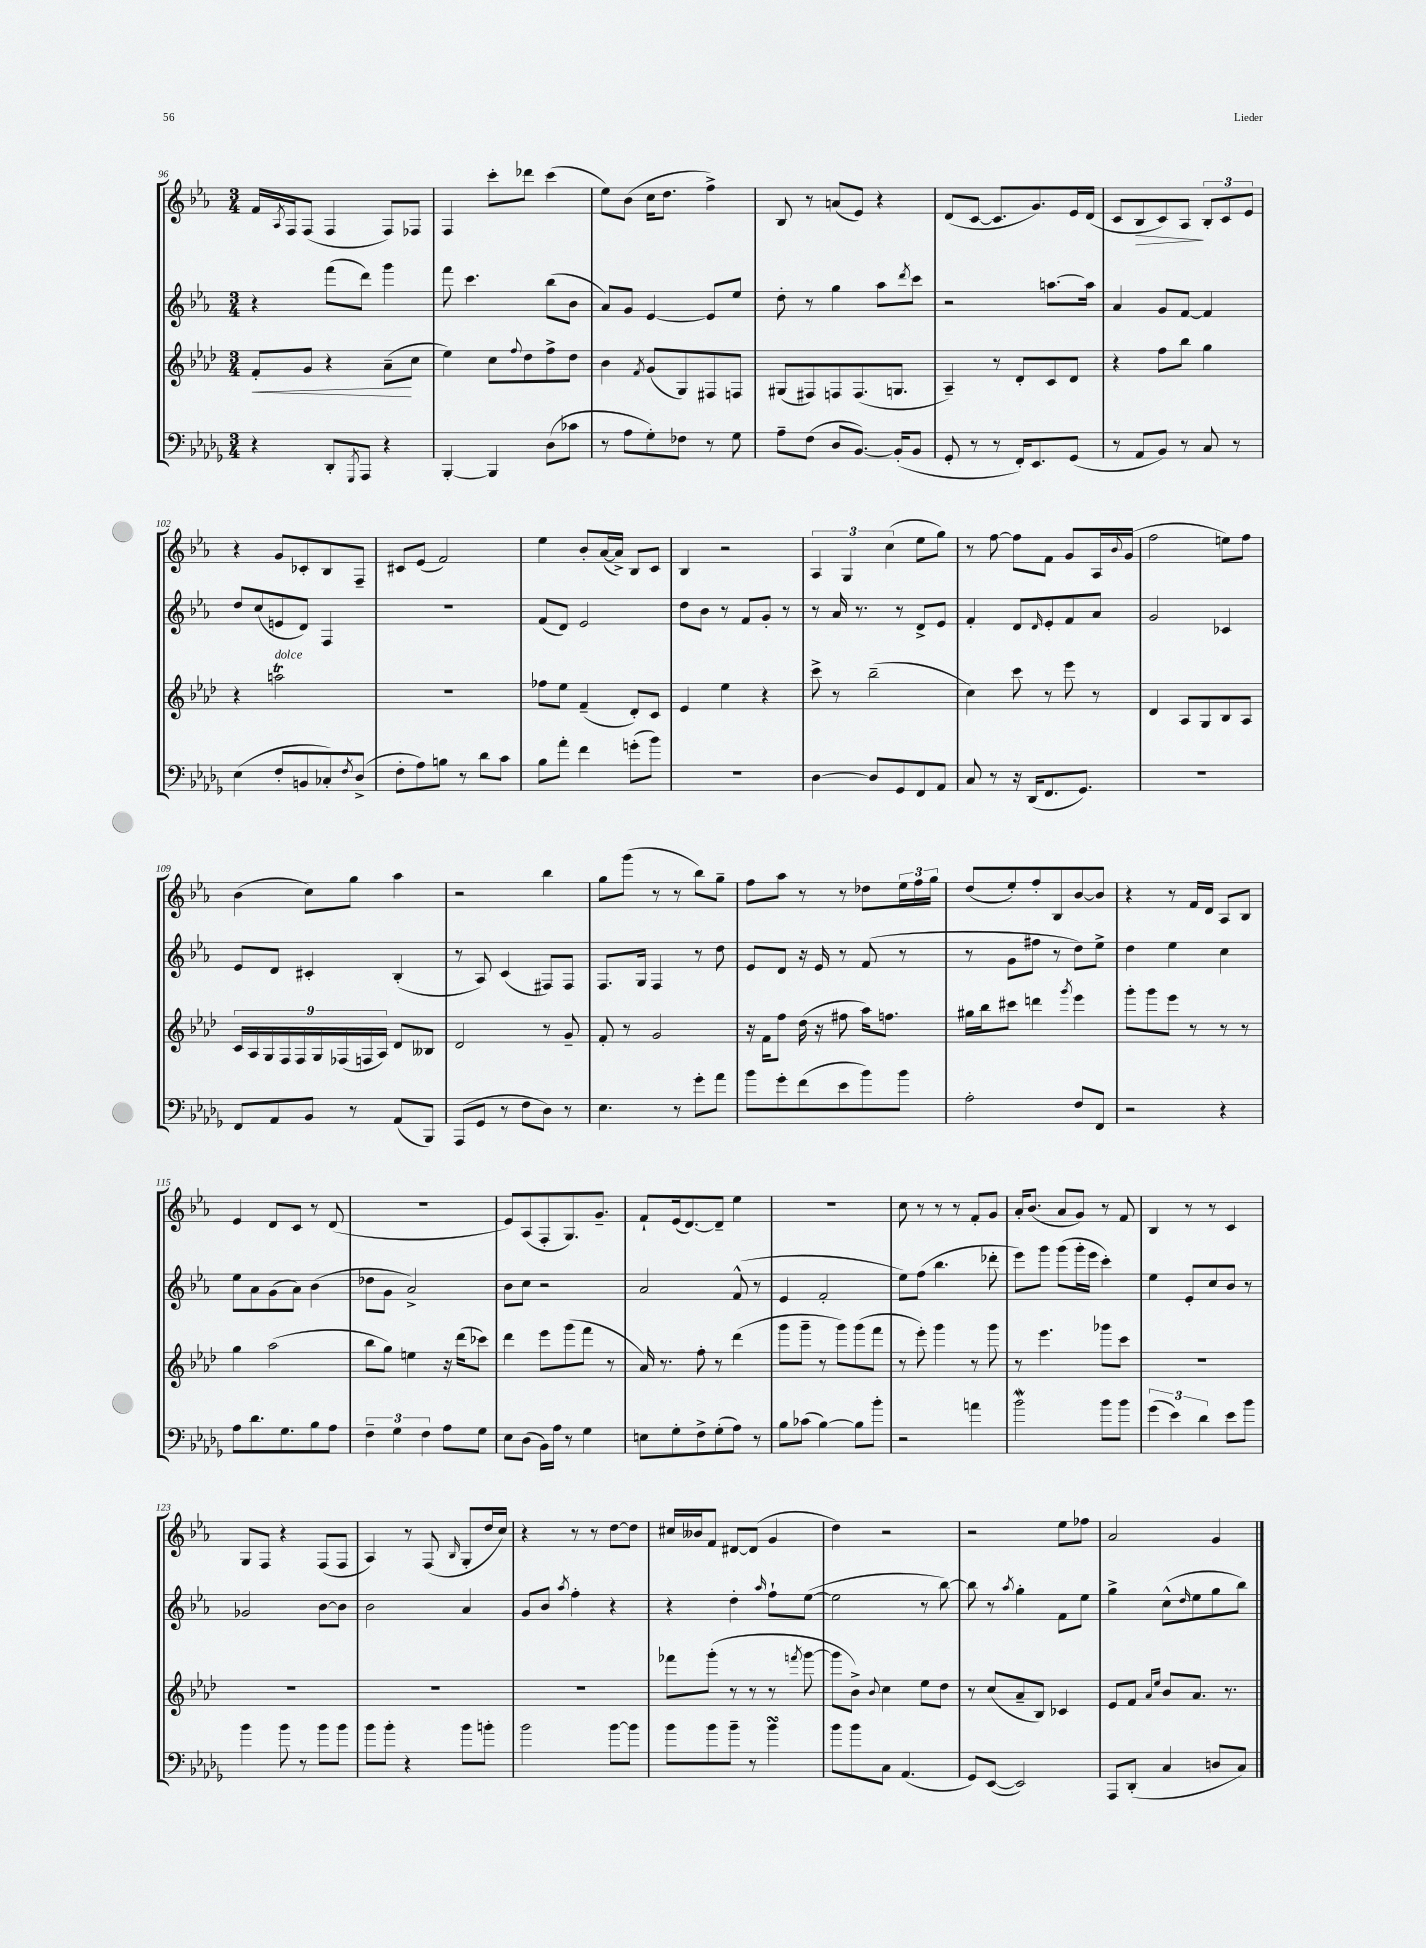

**kern	**kern	**kern	**kern
*staff4	*staff3	*staff2	*staff1
*clefF4	*clefG2	*clefG2	*clefG2
*k[b-e-a-d-g-]	*k[b-e-a-d-]	*k[b-e-a-]	*k[b-e-a-]
*M3/4	*M3/4	*M3/4	*M3/4
4r	8f'	4r	16f
.	.	.	8qA-
.	.	.	16F
.	8g	.	(8F
8DD-'	4r	(8fff	4F
8qGGG-	.	.	.
8AAA-	.	8ddd)	.
4r	(8a-~	4ggg	8F)
.	8cc	.	8F-
=	=	=	=
[4BBB-'	4ee-)	8fff	4F
.	.	4.ccc	.
4BBB-]	8cc	.	8ccc'
.	8qqff	.	.
.	8dd-	.	8ddd-
(8D-	8ff^	(8bb-	(4ccc
8c-	8dd-	8b-	.
=	=	=	=
8r	4b-	8a-)	8ee-)
8A-	.	8g	(8b-
.	8qf	.	.
8G-')	(8g	[4e-	16cc
.	.	.	8.dd
8F-	8G)	.	.
8r	8F#	8e-]	4ff^)
8G-	8F	8ee-	.
=	=	=	=
8A-~	(8G#	8dd'	8B-
(8F	8F#)	8r	8r
8D-	8F	4gg	(8a
[8.BB-)	(8.F	.	8e-)
.	.	8aa-	4r
(16BB-']	8.G	.	.
.	.	8qddd	.
8BB-	.	8ccc	.
=	=	=	=
8GG-'	4A-~)	2r	(8d
8r	.	.	[8c
8r	8r	.	8.c]
16FF')	8d-'	.	.
8.EE-	.	.	8.g)
.	8c	[8.aa	.
(8GG-	8d-	.	16e-
.	.	16aa]	(16d
=	=	=	=
8r	4r	4a-	8c
8AA-	.	.	8B-
8BB-)	8ff	8g	8c)
8r	8bb-	[8f	8A-
8C	4gg	4f]	12B-'
.	.	.	12c
8r	.	.	.
.	.	.	12e-
=	=	=	=
(4E-	4r	8dd	4r
.	.	(8cc	.
8F'	2aa	8e	8g
8BB	.	8d)	8c-'
8C-')	.	4F	8B-
8qF	.	.	.
(8D-^	.	.	8F~
=	=	=	=
8F'	2.r	2.r	8c#
8A-)	.	.	(8e-
8B	.	.	2f)
8r	.	.	.
8d-	.	.	.
8c	.	.	.
=	=	=	=
8B-	8ff-	(8f	4ee-
8a-'	8ee-	8d)	.
4f	(4f~	2e-	8b-'
.	.	.	([16a-
.	.	.	16a-^])
(8g'	8d-')	.	8B-
8b-)	8c	.	8c
=	=	=	=
2.r	4e-	8dd	4B-
.	.	8b-	.
.	4ee-	8r	2r
.	.	8f	.
.	4r	8g'	.
.	.	8r	.
=	=	=	=
[4D-	8ccc^	8r	6A-
.	8r	16a-	.
.	.	.	6G
.	.	8.r	.
8D-]	(2bb-~	.	.
.	.	.	(6cc
8GG-	.	8r	.
8FF	.	8d^	8ee-
8AA-	.	8e-	8gg)
=	=	=	=
8C	4cc)	4f'	8r
8r	.	.	[8ff
16r	8ccc	8d	8ff]
(16DD-	.	.	.
.	.	16qqd	.
8.FF	8r	8e-'	8f
.	8eee-	8f	8g
8.GG-)	.	.	.
.	8r	8a-	16A-
.	.	.	8qqb-
.	.	.	(16g
=	=	=	=
2.r	4d-	2g	2ff
.	8A-	.	.
.	8G	.	.
.	8B-	4c-	8ee)
.	8A-	.	8ff
=	=	=	=
8FF	18c	8e-	(4b-
.	18A-	.	.
.	18G	.	.
8AA-	.	8d	.
.	18F	.	.
.	18F	.	.
8BB-	.	4c#'	8cc)
.	18G	.	.
.	(18F-	.	.
8r	.	.	8gg
.	18F	.	.
.	18A-)	.	.
(8AA-	8d-	(4B-'	4aa-
8BBB-)	8B--	.	.
=	=	=	=
(8AAA-	2d-	8r	2r
8GG-	.	8A-)	.
8r	.	(4c	.
8F	.	.	.
8D-)	8r	8F#)	4bb-
8r	8g~	8F#	.
=	=	=	=
4.E-	8f'	8.F	8gg
.	8r	.	(8ggg
.	.	16G	.
.	2g	4F	8r
8r	.	.	8r
8g-'	.	8r	8bb-)
8a-	.	8dd	8gg~
=	=	=	=
8b-	16r	8e-	8ff
.	16f	.	.
8g-'	8ff	8d	8aa-
(8f	(16dd-	16r	8r
.	16r	16e-	.
8e-	8ff#	8r	8r
8b-)	16aa-)	(8f	8dd-
.	8.ff	.	.
8b-	.	8r	24ee-
.	.	.	24ff
.	.	.	24gg
=	=	=	=
2A-'	16gg#	8r	(8dd
.	16bb-	.	.
.	8ccc#	8g	8ee-')
.	4ddd	8ff#	8ff'
.	.	8r	8B-
.	8qggg	.	.
8F	4eee-	8dd)	[8b-
8FF	.	8ee-^	8b-]
=	=	=	=
2r	8ggg'	4dd	4r
.	8ggg	.	.
.	8eee-	4ee-	8r
.	8r	.	16f
.	.	.	16d
4r	8r	4cc	8A-
.	8r	.	8B-
=	=	=	=
8A-	4gg	8ee-	4e-
8.d-	.	8a-	.
.	(2aa-	(8g	8d
8.G-	.	.	.
.	.	8a-)	8c
8B-	.	(4b-	8r
8A-	.	.	(8d
=	=	=	=
6F~	8bb-	8dd-	2.r
.	8gg)	8g	.
6G-	.	.	.
.	4ee	2a-^)	.
6F	.	.	.
8A-	16r	.	.
.	(16ddd-	.	.
8G-	8ccc-)	.	.
=	=	=	=
8E-	4ddd-	8b-	8e-)
(8D-	.	8cc	(8A-
16BB-)	8eee-	2r	8F'
16A-	.	.	.
8r	(8ggg	.	8.G)
4G-	8fff	.	.
.	.	.	8.g~
.	8r	.	.
=	=	=	=
8E	16a-)	2a-	8f`
.	8.r	.	.
8G-'	.	.	(16e-
.	.	.	[8.d)
8F^	8ff'	.	.
(8G-'	8r	.	8d~]
8A-)	(4ddd-	(8f^^	4ee-
8r	.	8r	.
=	=	=	=
8B-	8ggg	4e-	2.r
(8c-	8ggg~	.	.
[4B-)	8r	2f'	.
.	8ggg)	.	.
8B-]	(8ggg	.	.
8b-'	8fff	.	.
=	=	=	=
2r	8r	8ee-)	8cc
.	8eee-')	(8ff	8r
.	4ggg	4.bb-	8r
.	.	.	8r
4a	8r	.	8f'
.	8ggg	8ddd-'	8g
=	=	=	=
2b-	8r	8eee-)	16a-'
.	.	.	(8.b-
.	4.eee-	8ggg	.
.	.	(8ggg	8a-
.	.	16ggg'	8g)
.	.	16eee-	.
8b-	8ggg-	4ccc')	8r
8b-	8ccc	.	8f
=	=	=	=
(6g-	2.r	4ee-	4B-
6e-)	.	.	.
.	.	8e-'	8r
6d-	.	.	.
.	.	8cc	8r
8e-	.	8b-	4c
8b-	.	8r	.
=	=	=	=
4b-	2.r	2g-	8G
.	.	.	8F
8b-	.	.	4r
8r	.	.	.
8b-	.	[8b-	(8F
8b-	.	8b-]	8F
=	=	=	=
8b-	2.r	2b-	4A-)
8b-'	.	.	.
4r	.	.	8r
.	.	.	(8F
.	.	.	16qqB-
8b-	.	4a-	8G'
8b'	.	.	16dd
.	.	.	16cc)
=	=	=	=
2b-	2.r	8g	4r
.	.	8b-	.
.	.	8qaa-	.
.	.	4ff'	8r
.	.	.	8r
[8b-	.	4r	[8dd
8b-]	.	.	8dd]
=	=	=	=
8b-	8fff-	4r	16cc#
.	.	.	16b--
8b-	(8ggg'	.	8f
8b-~	8r	4dd'	[8d#
8r	8r	.	(8d#]
.	.	16qqaa-	.
4b-	8r	8ff`	4g
.	8qfff	.	.
.	[8ggg	([8ee-	.
=	=	=	=
8b-	8ggg]	2ee-]	4dd)
8b-	8b-^)	.	.
.	8qqb-	.	.
8C	4cc	.	2r
(4.AA-	.	.	.
.	8ee-	8r	.
.	8dd-	[8bb-)	.
=	=	=	=
8GG-)	8r	8bb-]	2r
([8EE-	(8cc	8r	.
.	.	8qaa-	.
2EE-])	8a-~	4gg'	.
.	8B-)	.	.
.	4c-	8f	8ee-
.	.	8ee-	8ff-
=	=	=	=
8AAA-	8e-	4gg^	2a-
(8DD-'	8f	.	.
.	16qqa-	.	.
.	16qqee-	.	.
4C	8b-	(8cc^^	.
.	.	16qqdd	.
.	8.a-	8ee-	.
8D	.	8gg	4g
.	8.r	.	.
8C)	.	8bb-)	.
==	==	==	==
*-	*-	*-	*-
